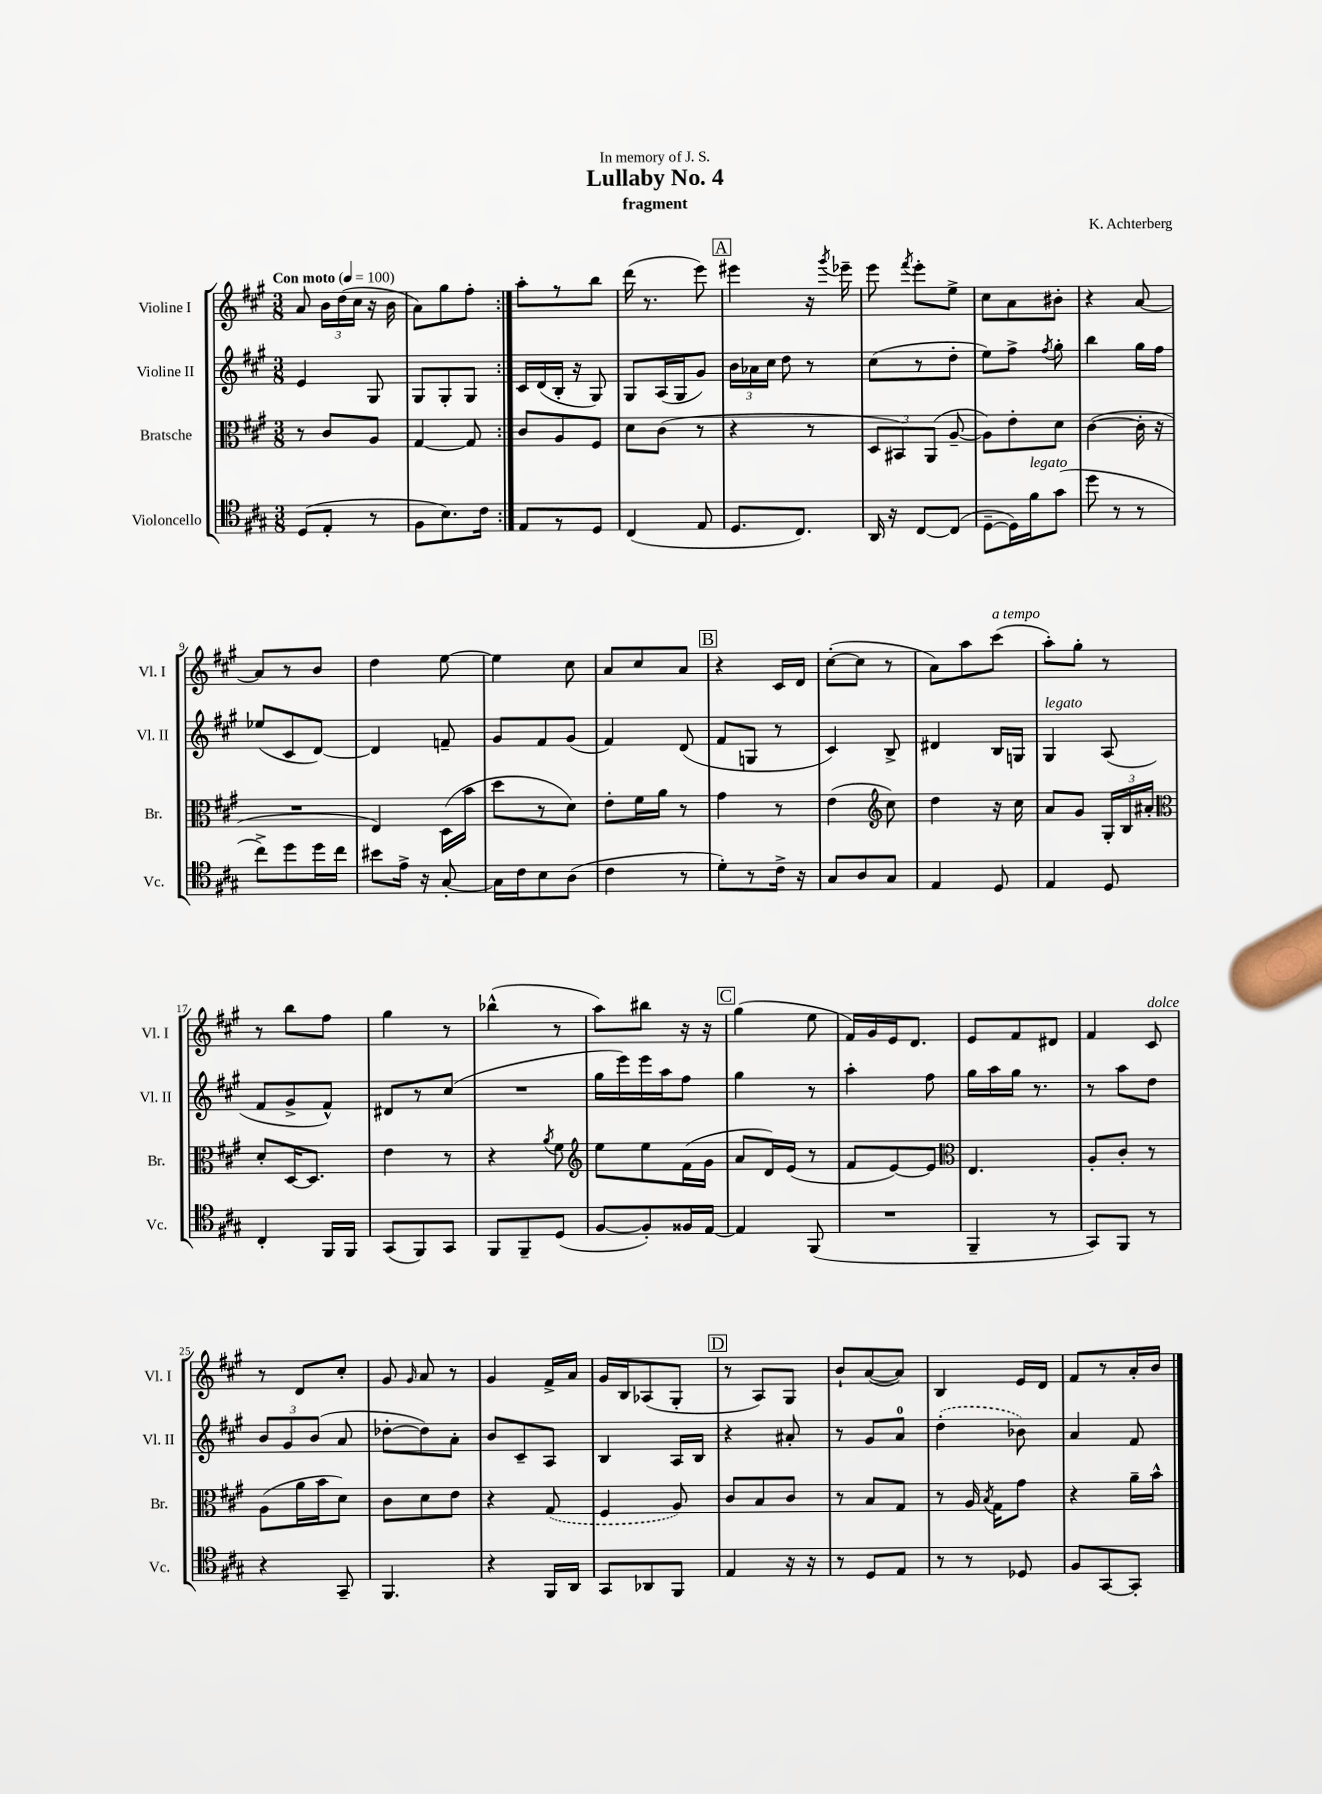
\header { title = "Lullaby No. 4" composer = "K. Achterberg" subtitle = "fragment" dedication = "In memory of J. S." }
<<
\new StaffGroup <<
\new Staff = "s0" \with { instrumentName = "Violine I" shortInstrumentName = "Vl. I" } {
    \clef treble \key a \major \numericTimeSignature \time 3/8 \tempo "Con moto" 4 = 100
    \autoBeamOff \repeat volta 2 { a'8 \tuplet 3/2 { b'16[ d''16( cis''16] } r16 b'16 |
    a'8[) gis''8 fis''8]-. | }
    a''8[-. r8 b''8] |
    d'''16( r8. e'''8) |
    \mark \markup { \box "A" } eis'''4 r16 \acciaccatura { gis'''8 } ees'''16-- |
    e'''8 \acciaccatura { fis'''8 } e'''8[-. e''8]-> |
    cis''8[ a'8 bis'8]-. |
    r4 a'8~ |
    a'8[ r8 b'8] |
    d''4 e''8~ |
    e''4 cis''8 |
    a'8[ cis''8 a'8] |
    \mark \markup { \box "B" } r4 cis'16[ d'16] |
    cis''8[~-.( cis''8] r8 |
    a'8[) a''8 cis'''8]^\markup { \italic "a tempo" }( |
    a''8[-.) gis''8]-. r8 |
    r8 b''8[ fis''8] |
    gis''4 r8 |
    bes''4-^( r8 |
    a''8[) bis''8] r16 r16 |
    \mark \markup { \box "C" } gis''4( e''8 |
    fis'16[) gis'16 e'16 d'8.] |
    e'8[ fis'8 dis'8] |
    fis'4 cis'8^\markup { \italic "dolce" } |
    r8 d'8[ cis''8]-. |
    gis'8 \grace { gis'16 } a'8 r8 |
    gis'4 fis'16[-> a'16] |
    gis'16[ b16 aes8( gis8]-. |
    \mark \markup { \box "D" } r8 a8[) gis8] |
    b'8[-! a'8~( a'8]) |
    b4 e'16[ d'16] |
    fis'8[ r8 a'16-. b'16] \bar "|." |
}
\new Staff = "s1" \with { instrumentName = "Violine II" shortInstrumentName = "Vl. II" } {
    \clef treble \key a \major \numericTimeSignature \time 3/8
    \autoBeamOff \repeat volta 2 { e'4 gis8 |
    gis8[ gis8-. gis8] | }
    cis'16[ d'16( b16]-. r16 gis8) |
    gis8[ a16( gis16 gis'8]) |
    \mark \markup { \box "A" } \tuplet 3/2 { b'16[ aes'16 cis''16] } d''8 r8 |
    cis''8[( r8 d''8]-. |
    e''8[) fis''8]-> \acciaccatura { fis''8 } gis''8-. |
    b''4 gis''16[ fis''16] |
    ees''8[( cis'8 d'8]~) |
    d'4 f'8-- |
    gis'8[ fis'8 gis'8]( |
    fis'4) d'8( |
    \mark \markup { \box "B" } fis'8[ g8] r8 |
    cis'4) b8-> |
    dis'4 b16[ g16] |
    gis4^\markup { \italic "legato" } a8( |
    fis'8[ gis'8-> fis'8]-^) |
    dis'8[ r8 cis''8]( |
    R4. |
    gis''16[ e'''16) e'''16 a''16 fis''8] |
    \mark \markup { \box "C" } gis''4 r8 |
    a''4-. fis''8 |
    gis''16[ a''16 gis''16] r8. |
    r8 a''8[ d''8] |
    \tuplet 3/2 { b'8[ gis'8 b'8]( } a'8 |
    des''8[~-. des''8) a'8]-. |
    b'8[ cis'8-- a8] |
    b4 a16[ b16] |
    \mark \markup { \box "D" } r4 ais'8-. |
    r8 gis'8[ a'8]-0 |
    \once \slurDashed d''4-.( bes'8) |
    a'4 fis'8 \bar "|." |
}
\new Staff = "s2" \with { instrumentName = "Bratsche" shortInstrumentName = "Br." } {
    \clef alto \key a \major \numericTimeSignature \time 3/8
    \autoBeamOff \repeat volta 2 { r8 cis'8[ a8] |
    gis4~ gis8 | }
    cis'8[ a8 fis8] |
    d'8[ cis'8]( r8 |
    \mark \markup { \box "A" } r4 r8 |
    \tuplet 3/2 { d8[ bis,8) a,8]( } a8~-- |
    a8[) e'8-. d'8] |
    cis'4~( cis'16-. r16 |
    R4. |
    e4) d16[( b'16] |
    d''8[ r8 d'8]) |
    e'8[-. fis'16 a'16] r8 |
    \mark \markup { \box "B" } gis'4 r8 |
    e'4( \clef treble cis''8) |
    d''4 r16 cis''16 |
    a'8[ gis'8] \tuplet 3/2 { gis16[-. b16 ais'16]-. } |
    \clef alto d'8[-. d16~ d8.] |
    e'4 r8 |
    r4 \acciaccatura { a'8 } fis'8 |
    \clef treble e''8[ e''8 fis'16( gis'16] |
    \mark \markup { \box "C" } a'8[ d'16) e'16]( r8 |
    fis'8[ e'8~) e'8] |
    \clef alto e4. |
    a8[-. cis'8]-. r8 |
    a8[( a'16 b'16 d'8]) |
    cis'8[ d'8 e'8] |
    r4 \once \slurDashed gis8( |
    fis4 a8) |
    \mark \markup { \box "D" } cis'8[ b8 cis'8] |
    r8 b8[ gis8] |
    r8 a16 \acciaccatura { b8 } gis16[ gis'8] |
    r4 a'16[-- b'16]-^ \bar "|." |
}
\new Staff = "s3" \with { instrumentName = "Violoncello" shortInstrumentName = "Vc." } {
    \clef tenor \key a \major \numericTimeSignature \time 3/8
    \autoBeamOff \repeat volta 2 { d8[( e8]-. r8 |
    fis8[ b8.) cis'16] | }
    e8[ r8 d8] |
    cis4( e8 |
    \mark \markup { \box "A" } d8.[ cis8.]) |
    a,16 r16 cis8[~ cis8]( |
    d8[~-- d16) fis'16^\markup { \italic "legato" } gis'8]( |
    d''8 r8 r8 |
    cis''8[->) d''8 d''16 cis''16] |
    bis'8[ e'16]-> r16 gis8~-. |
    gis16[ cis'16 b8 a8]( |
    cis'4 r8 |
    \mark \markup { \box "B" } d'8[-.) r8 cis'16]-> r16 |
    gis8[ a8 gis8] |
    e4 d8 |
    e4 d8 |
    cis4-. fis,16[ fis,16] |
    gis,8[( fis,8) gis,8] |
    fis,8[ fis,8-- d8]( |
    fis8[~ fis8-.) fisis16 e16]~ |
    \mark \markup { \box "C" } e4 fis,8( |
    R4. |
    fis,4-- r8 |
    gis,8[) fis,8] r8 |
    r4 gis,8-- |
    fis,4. |
    r4 fis,16[ a,16] |
    gis,8[ aes,8 fis,8] |
    \mark \markup { \box "D" } e4 r16 r16 |
    r8 d8[ e8] |
    r8 r8 des8 |
    fis8[ gis,8~ gis,8]-. \bar "|." |
}
>>
>>
